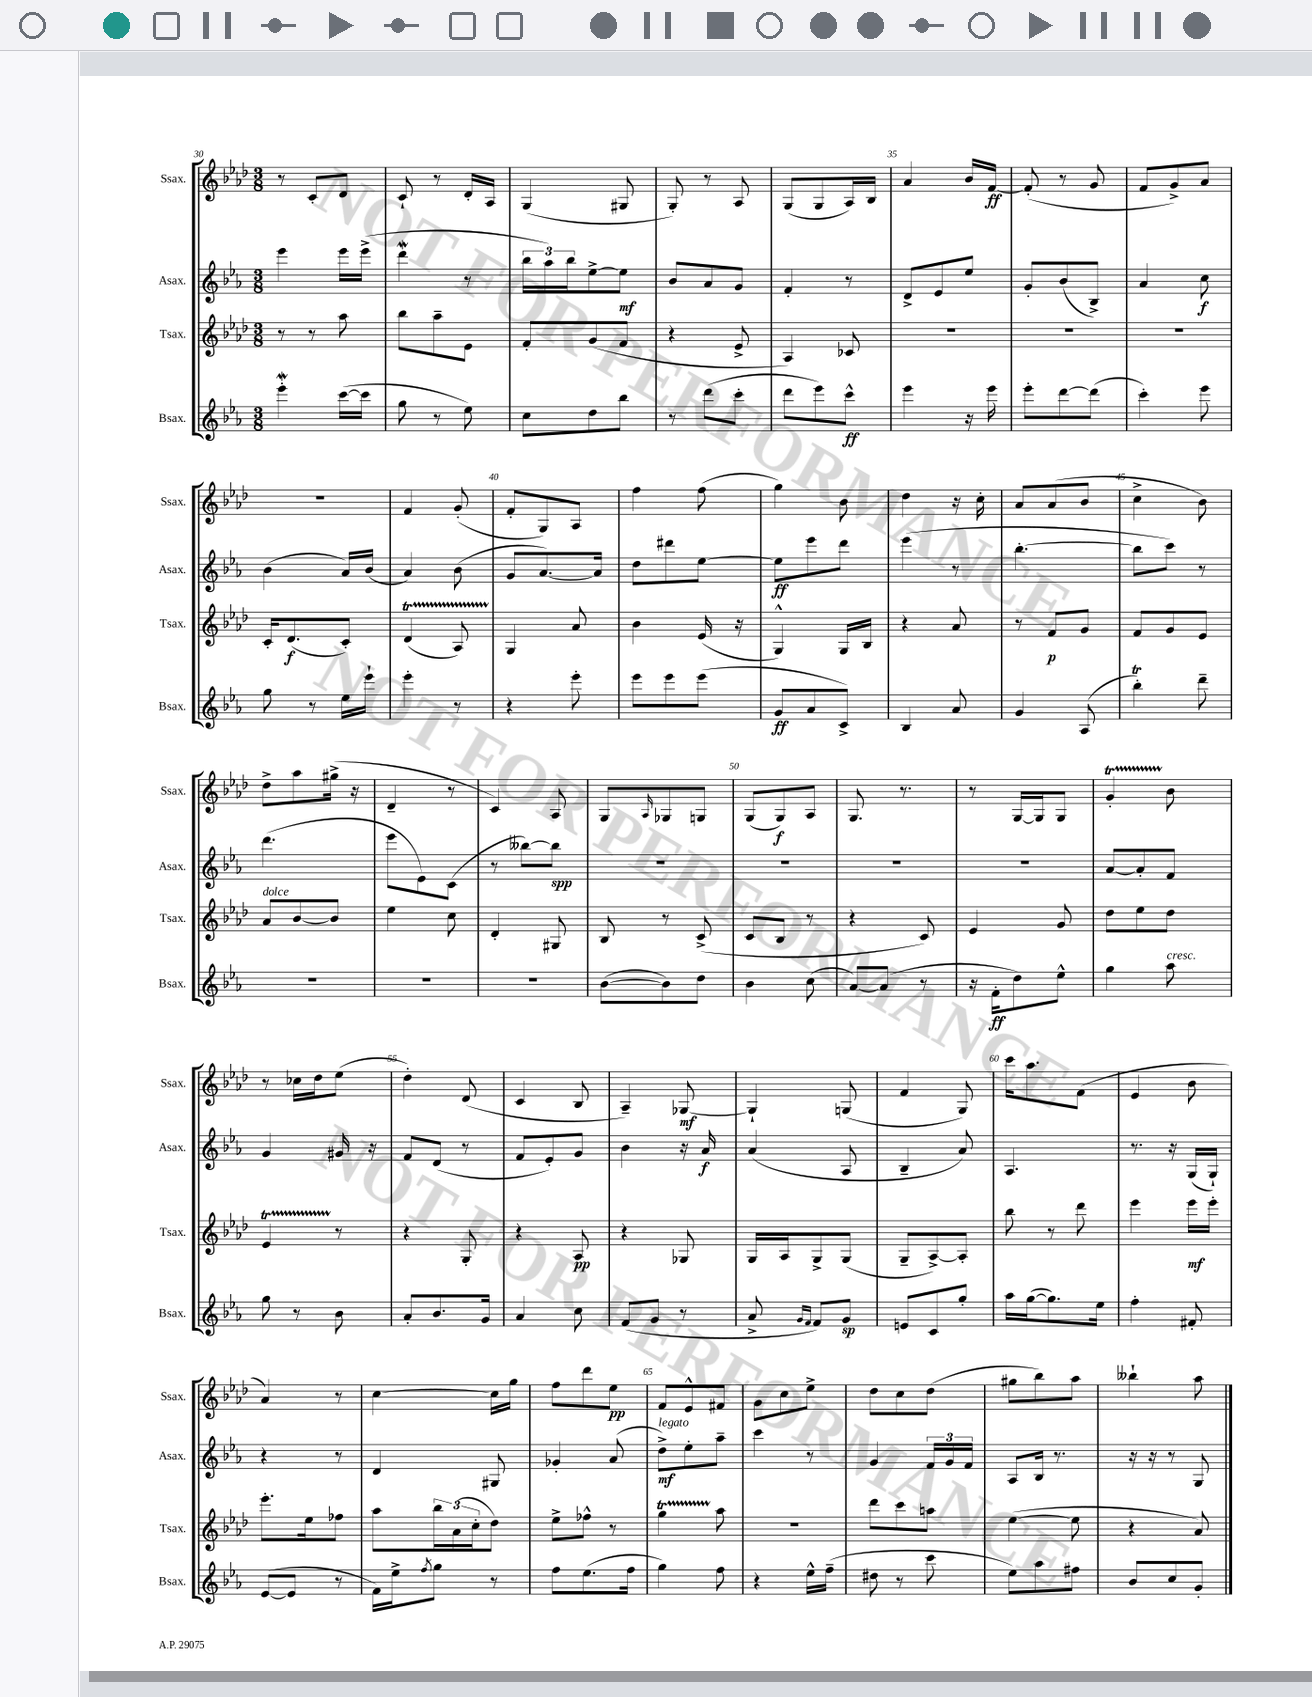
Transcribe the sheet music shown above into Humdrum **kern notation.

**kern	**kern	**kern	**kern
*staff4	*staff3	*staff2	*staff1
*clefG2	*clefG2	*clefG2	*clefG2
*k[b-e-a-]	*k[b-e-a-d-]	*k[b-e-a-]	*k[b-e-a-d-]
*M3/8	*M3/8	*M3/8	*M3/8
4eee-'	8r	4eee-	8r
.	8r	.	8c'
([16ccc	8aa-	16eee-	8d-
16ccc]	.	(16eee-^	.
=	=	=	=
8gg	8bb-	4ddd	8c`
8r	8aa-~	.	8r
8ee-)	8e-	8r	16d-'
.	.	.	16A-
=	=	=	=
8cc	8f'	24bb-	(4G
.	.	24aa-)	.
.	.	24bb-	.
8dd	(8g	[8ee-^	.
8bb-	8f	8ee-]	8G#
=	=	=	=
8r	4r	8b-	8G')
(8ddd	.	8a-	8r
8ccc'	8e-^	8g	8A-
=	=	=	=
8ddd	4A-)	4f'	(8G
8eee-)	.	.	8G
8ccc^^	8c-	8r	16A-)
.	.	.	16B-
=	=	=	=
4eee-	4.r	8d^	4a-
.	.	8e-	.
16r	.	8ee-	16b-
16eee-	.	.	[16f
=	=	=	=
8eee-'	4.r	8g'	(8f']
[8ddd	.	(8b-	8r
(8ddd]	.	8B-^)	8g
=	=	=	=
4ccc')	4.r	4a-	8f
.	.	.	8g^)
8eee-	.	8cc	8a-
=	=	=	=
8gg	16c'	(4b-	4.r
.	(8.d-	.	.
8r	.	.	.
16ee-	8c')	16a-)	.
16eee-`	.	(16b-	.
=	=	=	=
4eee-'	(4d-	4a-)	4f
8r	8A-)	(8b-	(8g'
=	=	=	=
4r	4G	8g	8f'
.	.	[8.a-)	8G)
8eee-'	8a-	.	8A-
.	.	16a-]	.
=	=	=	=
8eee-	4b-	8dd	4ff
8eee-	.	8ddd#	.
(8eee-	(16e-	[8ee-	(8ff
.	16r	.	.
=	=	=	=
8g	4G^^)	8ee-]	4gg)
8a-	.	8eee-	.
8c^)	16G	8ddd	8b-
.	16B-	.	.
=	=	=	=
4B-	4r	(4eee-	4dd-
8a-	8a-	8r	16r
.	.	.	16cc'
=	=	=	=
4g	8r	[4.bb-'	8a-
.	8f	.	(8a-
(8A-	8g	.	8b-
=	=	=	=
4bb-')	8f	8bb-]	4cc^
.	8g	8ccc)	.
8ddd~	8e-	8r	8b-)
=	=	=	=
4.r	8a-	(4.ddd	8dd-^
.	[8b-	.	8aa-
.	8b-]	.	(16gg#^
.	.	.	16r
=	=	=	=
4.r	4ee-	8eee-	4d-~
.	.	8e-)	.
.	8cc	(8c	8r
=	=	=	=
4.r	4d-'	8r	4c)
.	.	[8bb--)	.
.	8G#	8bb--]	8A-
=	=	=	=
([8b-	8B-	4.r	8G
.	.	.	16qqA-
8b-])	8r	.	8G-
8dd	(8c^	.	8G
=	=	=	=
4b-	8c	4.r	(8G
.	8B-	.	8G)
(8cc	8r	.	8A-
=	=	=	=
[8a-)	4r	4.r	8.G
(8a-]	.	.	.
.	.	.	8.r
8r	8c)	.	.
=	=	=	=
16r	4e-	4.r	8r
16f'	.	.	.
8dd)	.	.	[16G
.	.	.	16G]
8ee-^^	8g	.	8G
=	=	=	=
4gg	8dd-	[8a-	4g'
.	8ee-	8a-']	.
8aa-	8dd-	8f	8b-
=	=	=	=
8gg	4e-	4g	8r
8r	.	.	16cc-
.	.	.	16dd-
8b-	8r	16g#	(8ee-
.	.	16r	.
=	=	=	=
8a-'	4r	8f	4dd-')
8.b-	.	(8d	.
.	8G'	8r	(8d-
16g	.	.	.
=	=	=	=
4a-	4r	8f	4c
.	.	8e-')	.
8cc	8A-	8g	8B-
=	=	=	=
(8f	4r	4b-	4A-~)
8g	.	.	.
8r	8G-	16r	[8G-
.	.	16a-	.
=	=	=	=
8a-^	16G	(4a-	4G-`]
.	16A-	.	.
16qqg	.	.	.
16qqf	.	.	.
8f)	8G^	.	.
8g	(8G	8A-	(8G
=	=	=	=
8e	8G~	4B-~	4f
8c	[8A-^)	.	.
8gg'	8A-']	8a-)	8G)
=	=	=	=
16aa-	8bb-	4.A-	16ccc
([16gg	.	.	8.aa-
8.gg])	8r	.	.
.	8ddd-	.	(8f
16ee-	.	.	.
=	=	=	=
4ff'	4eee-	8.r	4e-
.	.	16r	.
8f#'	16eee-	(16G	8b-
.	16eee-'	16G`)	.
=	=	=	=
([8e-	8.eee-'	4r	4a-)
8e-]	.	.	.
.	16ee-	.	.
8r	8ff-	8r	8r
=	=	=	=
16f)	8aa-	4d	[4cc
16ee-^	.	.	.
8qff	.	.	.
8gg	24bb-	.	.
.	(24a-	.	.
.	24cc'	.	.
8r	8dd-)	8G#	16cc]
.	.	.	16gg
=	=	=	=
8ff	8ee-^	4g-'	8ff
(8.ee-	8ff-^^	.	8ddd-
.	8r	(8a-	8ee-
16ff	.	.	.
=	=	=	=
4gg)	4gg	8dd^)	8f
.	.	8ee-'	8e-^^
8ff	8aa-	8aa-~	8f#
=	=	=	=
4r	4.r	4ccc	8g
.	.	.	8cc
16ee-^^	.	8r	8ee-^
(16ff~	.	.	.
=	=	=	=
8dd#	8ddd-	4g	8dd-
8r	8ccc	.	8cc
8ccc	8aa	24f	(8dd-
.	.	24g	.
.	.	24f	.
=	=	=	=
8ee-)	([4ee-	8A-	8gg#
8aa-	.	16B-	8bb-)
.	.	8.r	.
8ff#	8ee-]	.	8aa-
=	=	=	=
8b-	4r	16r	4bb--`
.	.	16r	.
8cc	.	8r	.
8g'	8a-)	8G	8aa-
==	==	==	==
*-	*-	*-	*-
